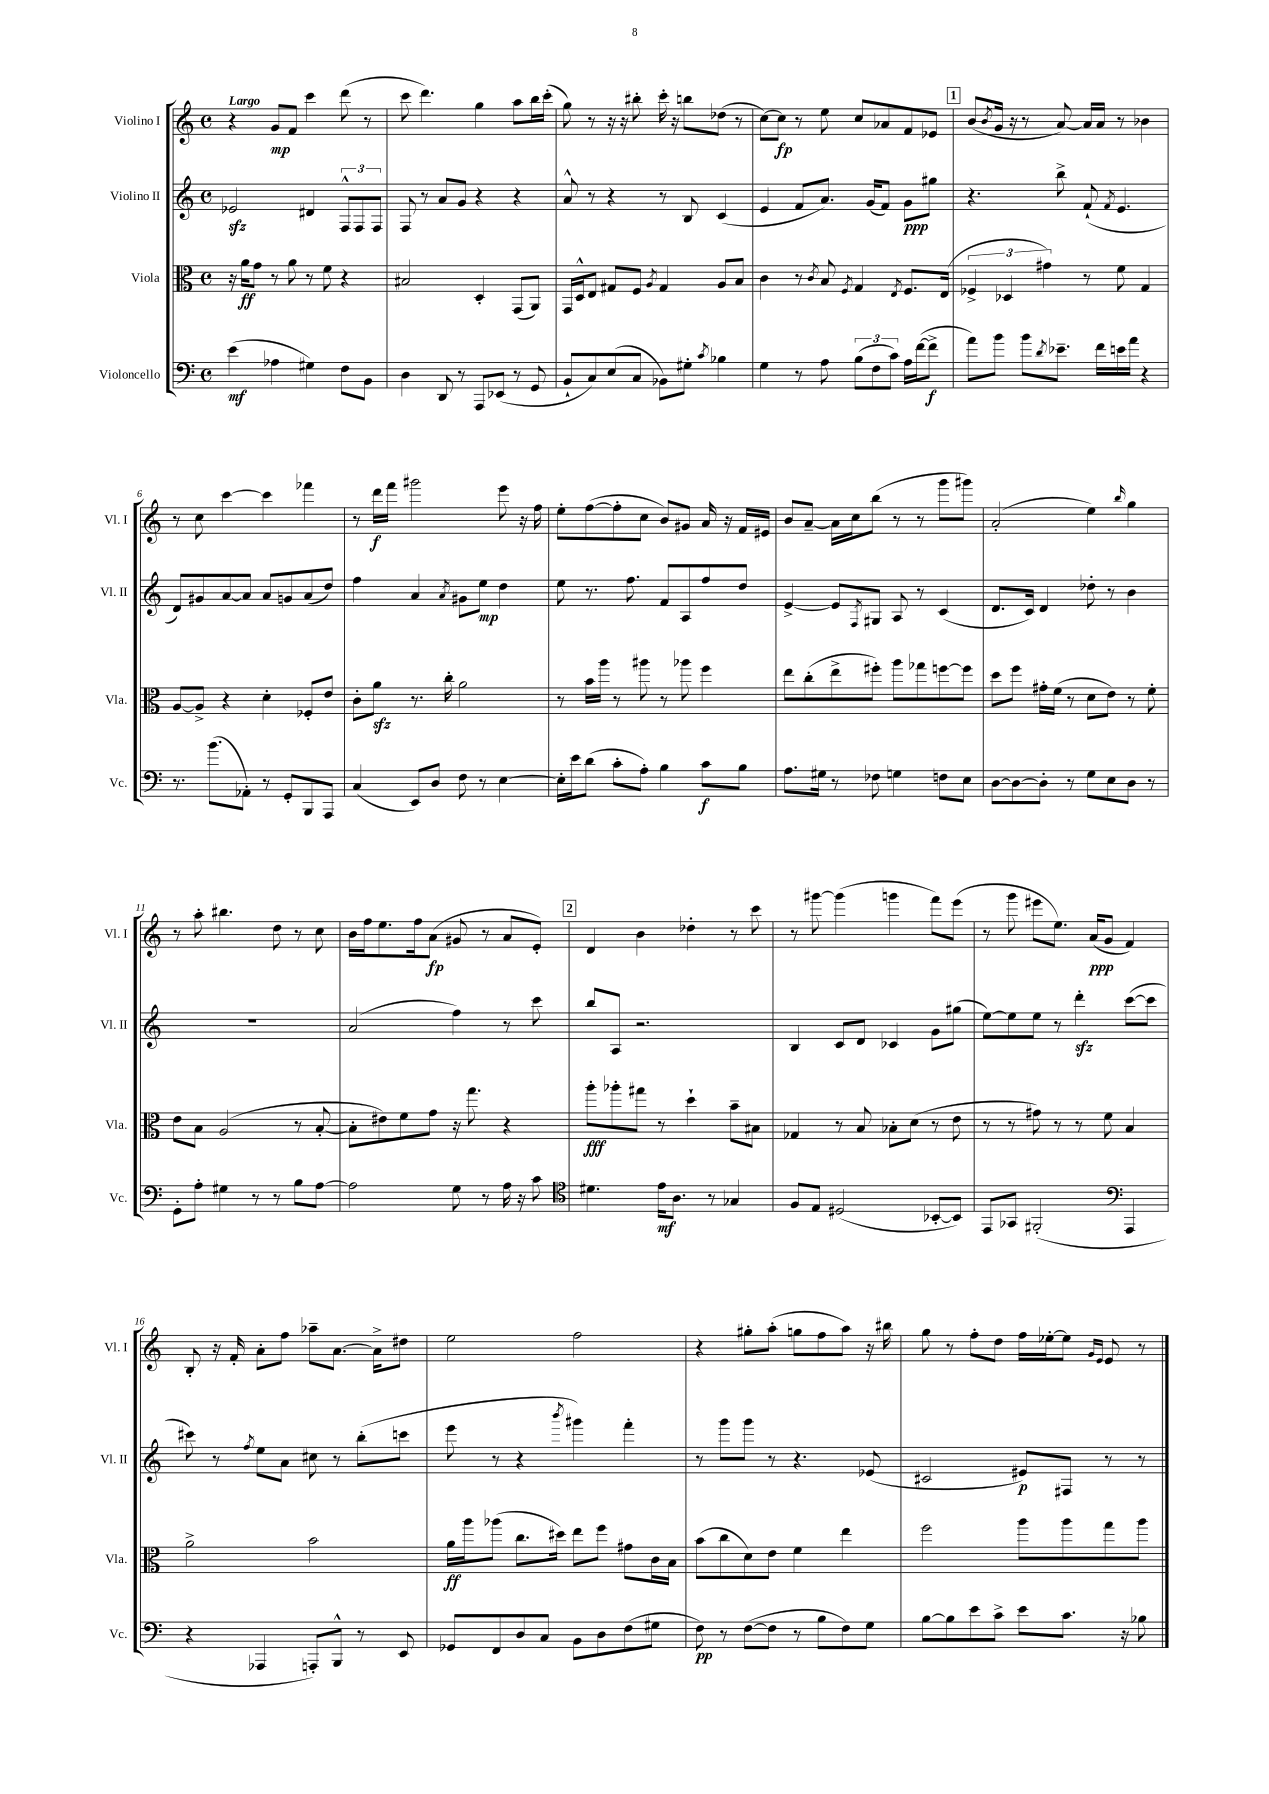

**kern	**kern	**kern	**kern
*staff4	*staff3	*staff2	*staff1
*clefF4	*clefC3	*clefG2	*clefG2
*k[]	*k[]	*k[]	*k[]
*M4/4	*M4/4	*M4/4	*M4/4
*met(c)	*met(c)	*met(c)	*met(c)
(4e	16r	2e-	4r
.	16a	.	.
.	8g	.	.
4A-	8r	.	8g
.	8a	.	8f
4G#)	8r	4d#	4ccc
.	8f	.	.
8F	4r	12F^^	(8ddd
.	.	12F	.
8BB	.	.	8r
.	.	12F	.
=	=	=	=
4D	2B#	8F	8ccc
.	.	8r	4.ddd)
8DD	.	8a	.
8r	.	8g	.
8AAA	4D'	4r	4gg
(8EE-	.	.	.
8r	(8GG	4r	8aa
8GG	8AA)	.	16bb
.	.	.	(16ccc'
=	=	=	=
8BB`	16GG	8a^^	8gg)
.	16D^^	.	.
8C)	8E	8r	8r
(8E	8G#	4r	16r
.	.	.	16r
8C	8F	.	8bb#'
.	8qA	.	.
8BB-)	4G#	8r	16ccc'
.	.	.	16r
8G#'	.	8B	8bb
8qc	.	.	.
4B-	8A	(4c	(8dd-
.	8B	.	8r
=	=	=	=
4G	4c	4e	[8cc)
.	.	.	8cc]
8r	8r	8f	8r
.	8qc	.	.
8A	8B	8.a)	8ee
.	8qF	.	.
(12B	4G	.	8cc
.	.	(16g	.
12F	.	.	.
.	.	8f)	8a-
12c)	.	.	.
.	8qE	.	.
16A	8.F	8g	8f
([16f	.	.	.
8f^]	.	8gg#	8e-
.	(16E	.	.
=	=	=	=
8a)	6F-^	4.r	(8b
.	.	.	8qb
8b	.	.	16g
.	6D-	.	.
.	.	.	16r
8b	.	.	8r
.	6g#)	.	.
8qd	.	.	.
8.e-~	.	8bb^	[8a)
.	8r	(8f`	16a]
16f	.	.	16a
.	.	8qf	.
16e	8f	4.e	8r
16a	.	.	.
4r	4G	.	4b-
=	=	=	=
8.r	[8A	8d)	8r
.	8A^]	8g#	8cc
(8.b	.	.	.
.	4r	[8a	[4ccc
8AA-')	.	8a]	.
8r	4d'	8a	4ccc]
8GG'	.	8g	.
8BBB	8F-'	(8a	4fff-
8AAA	8e	8dd)	.
=	=	=	=
(4C	8c'	4ff	8r
.	8a	.	16ddd
.	.	.	16fff
8EE)	8.r	4a	2ggg#
8D	.	.	.
.	16cc'	.	.
.	.	8qa	.
8F	2a	8g#	.
8r	.	8ee	.
[4E	.	4dd	8eee
.	.	.	16r
.	.	.	16ff
=	=	=	=
16E']	8r	8ee	8ee'
16e	.	.	.
(8d	16b	8.r	([8ff
.	16aa	.	.
8c'	8r	.	8ff']
.	.	8.ff	.
8A')	8aa#	.	8cc
4B	8r	8f	8b)
.	8aa-	8A	8g#
8c	4ff	8ff	16a
.	.	.	16r
8B	.	8dd	16f
.	.	.	16e#
=	=	=	=
8.A	8ee	[4e^	8b
.	(8cc'	.	[8a~
16G#	.	.	.
8r	8ee^	8e]	16a]
.	.	.	16cc
.	.	8qF	.
8F-	8ff#')	8G#	(8bb
4G	8aa	8A	8r
.	8gg-	8r	8r
8F	[8ff	(4c	8ggg
8E	8ff]	.	8ggg#)
=	=	=	=
[8D	8dd	8.d	(2a'
8D_	8ff	.	.
.	.	16c)	.
8D']	16g#'	4d	.
.	(16f	.	.
8r	8r	.	.
8G	8d	8dd-'	4ee)
8E	8e)	8r	.
.	.	.	16qqbb
8D	8r	4b	4gg
8r	8f'	.	.
=	=	=	=
8GG'	8e	1r	8r
8A'	8B	.	8aa'
4G#	(2A	.	4.bb#
8r	.	.	.
8r	.	.	8dd
8B	8r	.	8r
[8A	[8B'	.	8cc
=	=	=	=
2A]	8B']	(2a	16b
.	.	.	16ff
.	8e#)	.	8.ee
.	8f	.	.
.	.	.	16ff
.	8g	.	(8a
8G	16r	4ff)	8g#
.	8.gg	.	.
8r	.	.	8r
16A	4r	8r	8a
16r	.	.	.
8c	.	8ccc	8e')
=	=	=	=
*clefC4	*	*	*
4.d#	8aa'	8bb	4d
.	8aa-'	8A	.
.	8gg#	2.r	4b
16e	8r	.	.
8.A	.	.	.
.	4dd`	.	4dd-'
8r	.	.	.
4G-	8b~	.	8r
.	8B#	.	8ccc
=	=	=	=
8F	4G-	4B	8r
8E	.	.	[8ggg#
(2D#	8r	8c	(4ggg#]
.	8B	8d	.
.	8B-'	4c-	4ggg
.	(8d	.	.
[8BB-'	8r	8g	8fff)
8BB-])	8e	(8gg#	(8eee
=	=	=	=
8EE	8r	[8ee)	8r
8GG-	8r	8ee]	8ggg
(2FF#'	8g#)	8ee	8eee#
.	8r	8r	8.ee)
.	8r	4ddd'	.
.	.	.	(16a
.	8f	.	8g
*clefF4	*	*	*
4AAA	4B	([8ccc	4f)
.	.	8ccc]	.
=	=	=	=
4r	2a^	8ccc#)	8B'
.	.	8r	16r
.	.	.	16f'
.	.	8qff	.
4AAA-	.	8ee	8a'
.	.	8a	8ff
8AAA')	2b	8cc#	8aa-~
8BBB^^	.	8r	[8.a
8r	.	(8bb'	.
.	.	.	16a^]
8EE	.	8ccc	8dd#
=	=	=	=
8GG-	16a	8eee	2ee
.	16aa	.	.
8FF	(8aa-	8r	.
8D	8.cc	4r	.
8C	.	.	.
.	16dd#)	.	.
.	.	8qbbb	.
8BB	8ee	4ggg#)	2ff
8D	8ff	.	.
(8F	8g#	4fff'	.
8G#	16c	.	.
.	16B	.	.
=	=	=	=
8F)	(8b	8r	4r
8r	8cc	8ggg	.
([8F	8d)	8ggg	8gg#'
8F]	8e	8r	(8aa'
8r	4f	4.r	8gg
8B	.	.	8ff
8F)	4ee	.	8aa)
8G	.	(8e-	16r
.	.	.	16bb#
=	=	=	=
[8B	2ff	2c#	8gg
8B]	.	.	8r
8e	.	.	8ff'
8c^	.	.	8dd
8e	8aa	8e#)	16ff
.	.	.	[16ee-'
8.c	8aa	8F#	8ee-]
.	.	.	16qqg
.	.	.	16qqe
.	8gg	8r	8e
16r	.	.	.
8B-	8aa	8r	8r
==	==	==	==
*-	*-	*-	*-
